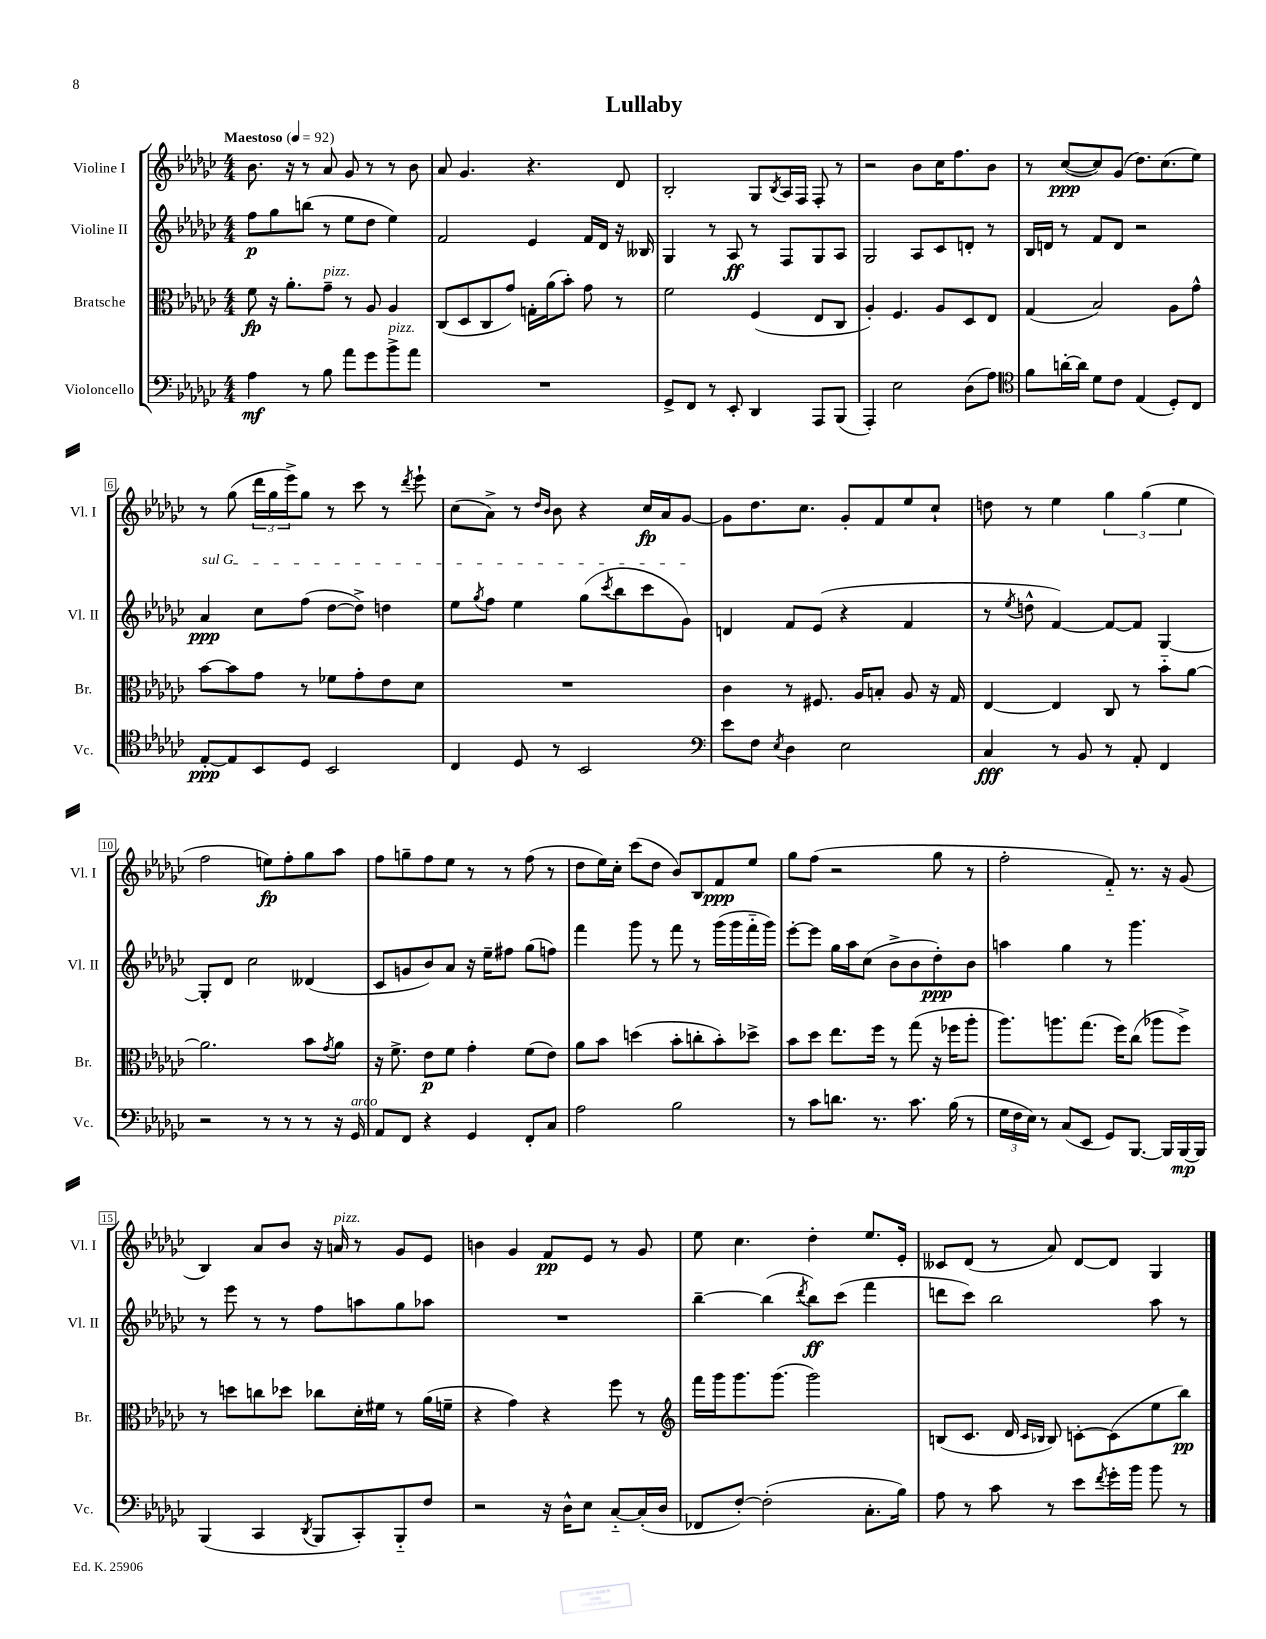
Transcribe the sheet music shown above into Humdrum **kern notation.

**kern	**dynam	**kern	**dynam	**kern	**dynam	**kern	**dynam
*part4	*part4	*part3	*part3	*part2	*part2	*part1	*part1
*staff4	*staff4	*staff3	*staff3	*staff2	*staff2	*staff1	*staff1
*I"Violoncello	*	*I"Bratsche	*	*I"Violine II	*	*I"Violine I	*
*I'Vc.	*	*I'Br.	*	*I'Vl. II	*	*I'Vl. I	*
*clefF4	*	*clefC3	*	*clefG2	*	*clefG2	*
*k[b-e-a-d-g-c-]	*	*k[b-e-a-d-g-c-]	*	*k[b-e-a-d-g-c-]	*	*k[b-e-a-d-g-c-]	*
*M4/4	*	*M4/4	*	*M4/4	*	*M4/4	*
*MM92	*	*MM92	*	*MM92	*	*MM92	*
=1	=1	=1	=1	=1	=1	=1	=1
!	!	!	!	!	!	!LO:TX:a:B:t=Maestoso	!
4A-\	mf	8f\	fp	8ff\L	p	8.b-\	.
.	.	16r	.	8gg-\	.	.	.
.	.	8.a-'\L	.	.	.	16r	.
8r	.	.	.	(8bbn\J	.	8r	.
!	!	!LO:TX:a:i:t=pizz.	!	!	!	!	!
8B-\	.	8g-~\J	.	8r	.	8a-/	.
8a-\L	.	8r	.	8ee-\L	.	8g-/	.
8g-\	.	8A-/	.	8dd-\J	.	8r	.
!LO:TX:a:i:t=pizz.	!	!	!	!	!	!	!
8b-^\	.	4A-/	.	4ee-\)	.	8r	.
8a-\J	.	.	.	.	.	8b-\	.
=2	=2	=2	=2	=2	=2	=2	=2
1r	.	(8C-/L	.	2f/	.	8a-/	.
.	.	8D-/	.	.	.	4.g-/	.
.	.	8C-/	.	.	.	.	.
.	.	8g-/J)	.	.	.	.	.
.	.	16Gn'\LL	.	4e-/	.	4.r	.
.	.	(16a-\J	.	.	.	.	.
.	.	8b-'\J)	.	.	.	.	.
.	.	8g-\	.	16f/LL	.	.	.
.	.	.	.	16d-/JJ	.	.	.
.	.	8r	.	16r	.	8d-/	.
.	.	.	.	16B--X/	.	.	.
=3	=3	=3	=3	=3	=3	=3	=3
8GG-^/L	.	2f\	.	4G-/	.	2B-'/	.
8FF/J	.	.	.	.	.	.	.
8r	.	.	.	8r	.	.	.
8EE-'/	.	.	.	8A-/	ff	.	.
4DD-/	.	(4F/	.	8r	.	8G-/L	.
.	.	.	.	.	.	8qB-/	.
.	.	.	.	8F/L	.	16A-/L	.
.	.	.	.	.	.	16F/JJ	.
8AAA-/L	.	8E-/L	.	8G-/	.	8F'/	.
(8BBB-/J	.	8C-/J	.	8A-/J	.	8r	.
=4	=4	=4	=4	=4	=4	=4	=4
4AAA-'/)	.	4A-'/)	.	2G-/	.	2r	.
2E-\	.	4.F/	.	.	.	.	.
.	.	.	.	8A-/L	.	8b-\L	.
.	.	8A-/L	.	8c-/	.	16cc-\K	.
.	.	.	.	.	.	8.ff\	.
(8D-\L	.	8D-/	.	8dn'/J	.	.	.
8A-\J)	.	8E-/J	.	8r	.	8b-\J	.
=5	=5	=5	=5	=5	=5	=5	=5
*clefC4	*	*	*	*	*	*	*
8f\L	.	(4G-/	.	16B-/LL	.	8r	.
.	.	.	.	16dn/JJ	.	.	.
[16an'\L	.	.	.	8r	.	([8cc-/L	ppp
16a\JJ]	.	.	.	.	.	.	.
8d-\L	.	2B-/)	.	8f/L	.	8cc-/])	.
8c-\J	.	.	.	8d/J	.	(8g-/J	.
(4E-/	.	.	.	2r	.	8.dd-\L)	.
.	.	.	.	.	.	(8.cc-\	.
8D-'/L)	.	8A-\L	.	.	.	.	.
8C-/J	.	8g-^^\J	.	.	.	8ee-\J)	.
!!LO:LB:g=z
=6	=6	=6	=6	=6	=6	=6	=6
!	!	!	!	!LO:TX:a:i:t=sul G	!	!	!
[8E-'/L	ppp	[8b-\L	.	4a-/	ppp	8r	.
8E-/]	.	8b-\]	.	.	.	(8gg-\	.
8BB-/	.	8g-\J	.	8cc-\L	.	24ddd-\LL	.
.	.	.	.	.	.	24gg-\	.
.	.	.	.	.	.	24eee-^\J)	.
8D-/J	.	8r	.	(8ff\J	.	8gg-\J	.
2BB-/	.	8f-X\L	.	[8dd-\L	.	8r	.
.	.	8g-'\	.	8dd-^\J])	.	8ccc-\	.
.	.	8e-\	.	4ddn\	.	8r	.
.	.	.	.	.	.	8qddd-/	.
.	.	8d-\J	.	.	.	8eee-`\	.
=7	=7	=7	=7	=7	=7	=7	=7
4C-/	.	1r	.	8ee-\L	.	(8cc-\L	.
.	.	.	.	8qgg-/	.	.	.
.	.	.	.	8ff\J	.	8a-^\J)	.
8D-/	.	.	.	4ee-\	.	8r	.
.	.	.	.	.	.	16qqdd-/LL	.
.	.	.	.	.	.	16qqb-/JJ	.
8r	.	.	.	.	.	8b-\	.
2BB-/	.	.	.	(8gg-\L	.	4r	.
.	.	.	.	8qccc-/	.	.	.
.	.	.	.	8bb-\	.	.	.
.	.	.	.	8ccc-\	.	16cc-/LL	fp
.	.	.	.	.	.	16a-/J	.
.	.	.	.	8g-\J)	.	[8g-/J	.
=8	=8	=8	=8	=8	=8	=8	=8
*clefF4	*	*	*	*	*	*	*
8e-\L	.	4c-\	.	4dn/	.	8g-\L]	.
8F\J	.	.	.	.	.	8.dd-\	.
8qE-/	.	.	.	.	.	.	.
4D-\	.	8r	.	8f/L	.	.	.
.	.	.	.	.	.	8.cc-\J	.
.	.	8.F#X/	.	(8e-/J	.	.	.
2E-\	.	.	.	4r	.	8g-'/L	.
.	.	16A-/KL	.	.	.	.	.
.	.	8Bn'/J	.	.	.	8f/	.
.	.	8A-/	.	4f/	.	8ee-/	.
.	.	16r	.	.	.	8cc-`/J	.
.	.	16G-/	.	.	.	.	.
=9	=9	=9	=9	=9	=9	=9	=9
4C-/	fff	[4E-/	.	8r	.	8ddn\	.
.	.	.	.	8qee-/	.	.	.
.	.	.	.	8ddn^^\	.	8r	.
8r	.	4E-/]	.	[4f/)	.	4ee-\	.
8BB-/	.	.	.	.	.	.	.
8r	.	8C-/	.	8f/L_	.	6gg-\	.
8AA-'/	.	8r	.	8f/J]	.	.	.
.	.	.	.	.	.	(6gg-\	.
4FF/	.	8b-\L	.	[4G-/	.	.	.
.	.	.	.	.	.	6ee-\	.
.	.	[8a-\J	.	.	.	.	.
!!LO:LB:g=z
=10	=10	=10	=10	=10	=10	=10	=10
2r	.	2.a-\]	.	8G-'/L]	.	2ff\	.
.	.	.	.	8d-/J	.	.	.
.	.	.	.	2cc-\	.	.	.
8r	.	.	.	.	.	8een\L)	fp
8r	.	.	.	.	.	8ff'\	.
8r	.	8b-\L	.	(4d--X/	.	8gg-\	.
.	.	8qg-/	.	.	.	.	.
16r	.	8a-\J	.	.	.	8aa-\J	.
!LO:TX:a:i:t=arco	!	!	!	!	!	!	!
16GG-/	.	.	.	.	.	.	.
=11	=11	=11	=11	=11	=11	=11	=11
8AA-/L	.	16r	.	8c-/L	.	8ff\L	.
.	.	8.f^\	.	.	.	.	.
8FF/J	.	.	.	8gn/	.	8ggn~\	.
4r	.	8e-\L	p	8b-/)	.	8ff\	.
.	.	8f\J	.	8a-/J	.	8ee-\J	.
4GG-/	.	4g-'\	.	16r	.	8r	.
.	.	.	.	16ee-~\KL	.	.	.
.	.	.	.	8ff#X\J	.	8r	.
8FF'/L	.	(8f\L	.	(8gg-\L	.	(8ff\	.
8C-/J	.	8e-\J)	.	8ffn\J)	.	8r	.
=12	=12	=12	=12	=12	=12	=12	=12
2A-\	.	8a-\L	.	4fff\	.	8dd-\L	.
.	.	8b-\J	.	.	.	16ee-\L)	.
.	.	.	.	.	.	16cc-'\JJ	.
.	.	(4ddn\	.	8ggg-\	.	(8ccc-\L	.
.	.	.	.	8r	.	8dd-\J	.
2B-\	.	8b-'\L	.	8fff\	.	8b-/L)	.
.	.	8ccn'\	.	8r	.	8B-/	.
.	.	8b-'\)	.	(16ggg-\LL	.	8f/	ppp
.	.	.	.	16ggg-\	.	.	.
.	.	8dd-X^\J	.	16fff\	.	8ee-/J	.
.	.	.	.	16ggg-\JJ)	.	.	.
=13	=13	=13	=13	=13	=13	=13	=13
8r	.	8b-\L	.	[8eee-'\L	.	8gg-\L	.
8c-\L	.	8dd-\J	.	8eee-\J]	.	(8ff\J	.
8.dn\J	.	8.ee-\L	.	16gg-\LL	.	2r	.
.	.	.	.	16aa-\J	.	.	.
.	.	.	.	(8cc-\J	.	.	.
8.r	.	16ff\Jk	.	.	.	.	.
.	.	8r	.	8b-^\L	.	.	.
8.c-\	.	(8gg-\	.	8b-\	.	.	.
.	.	16r	.	8dd-'\)	ppp	8gg-\	.
(16B-\	.	16ff-X\KL	.	.	.	.	.
8r	.	8aa-'\J	.	8b-\J	.	8r	.
=14	=14	=14	=14	=14	=14	=14	=14
24G-\LL	.	8.aa-\L)	.	4aan\	.	2ff'\	.
24F\	.	.	.	.	.	.	.
24E-\JJ)	.	.	.	.	.	.	.
8r	.	.	.	.	.	.	.
.	.	8.aan\	.	.	.	.	.
(8C-/L	.	.	.	4gg-\	.	.	.
8EE-/J	.	(8.gg-\J	.	.	.	.	.
8GG-/L)	.	.	.	8r	.	8f/)	.
.	.	16ff\KL)	.	.	.	.	.
[8.BBB-/J	.	(8cc-\J	.	4.ggg-\	.	8.r	.
.	.	8aa-X\L	.	.	.	.	.
16BBB-/LL]	.	.	.	.	.	16r	.
[16BBB-/	mp	8ff^\J)	.	.	.	(8g-/	.
16BBB-/JJ]	.	.	.	.	.	.	.
!!LO:LB:g=z
=15	=15	=15	=15	=15	=15	=15	=15
(4BBB-/	.	8r	.	8r	.	4B-/)	.
.	.	8ddn\L	.	8eee-\	.	.	.
4CC-/	.	8ccn\	.	8r	.	8a-/L	.
.	.	8dd-X\J	.	8r	.	8b-/J	.
8qDD-/	.	.	.	.	.	.	.
8BBB-/L	.	8cc-X\L	.	8ff\L	.	16r	.
!	!	!	!	!	!	!LO:TX:a:i:t=pizz.	!
.	.	.	.	.	.	16an/	.
8CC-'/)	.	16d-'\L	.	8aan\	.	8r	.
.	.	16f#X\JJ	.	.	.	.	.
8BBB-/	.	8r	.	8gg-\	.	8g-/L	.
8F/J	.	(16a-\LL	.	8aa-X\J	.	8e-/J	.
.	.	16fn~\JJ	.	.	.	.	.
=16	=16	=16	=16	=16	=16	=16	=16
2r	.	4r	.	1r	.	4bn\	.
.	.	4g-\)	.	.	.	4g-/	.
16r	.	4r	.	.	.	8f/L	pp
16D-^^\KL	.	.	.	.	.	.	.
8E-\J	.	.	.	.	.	8e-/J	.
[8C-/L	.	8ff\	.	.	.	8r	.
(16C-'/L]	.	8r	.	.	.	8g-/	.
16D-/JJ	.	.	.	.	.	.	.
=17	=17	=17	=17	=17	=17	=17	=17
*	*	*clefG2	*	*	*	*	*
8FF-X/L	.	16fff\LL	.	[4bb-~\	.	8ee-\	.
.	.	16ggg-\J	.	.	.	.	.
[8F'/J)	.	8.ggg-\	.	.	.	4.cc-\	.
(2F'\]	.	.	.	(4bb-\]	.	.	.
.	.	(8.ggg-\J	.	.	.	.	.
.	.	.	.	8qddd-/	.	.	.
.	.	2ggg-\)	.	8bb-\L)	ff	4dd-'\	.
.	.	.	.	(8ccc-\J	.	.	.
8.C-'\L	.	.	.	4fff\	.	8.ee-/L	.
16B-\Jk)	.	.	.	.	.	16e-'/Jk	.
=18	=18	=18	=18	=18	=18	=18	=18
8A-\	.	(8Bn/L	.	8dddn\L	.	8c--X/L	.
8r	.	8.c-/J	.	8ccc-\J)	.	(8d-/J	.
8c-\	.	.	.	2bb-\	.	8r	.
.	.	16d-/	.	.	.	.	.
.	.	16qqc-/LL	.	.	.	.	.
.	.	16qqB-X/JJ	.	.	.	.	.
8r	.	8B-/)	.	.	.	8a-/)	.
8e-\L	.	[8cn'\L	.	.	.	[8d-/L	.
8qf/	.	.	.	.	.	.	.
16g-'\L	.	(8c\]	.	.	.	8d-/J]	.
16b-\JJ	.	.	.	.	.	.	.
8b-\	.	8ee-\	.	8aa-\	.	4G-/	.
8r	.	8bb-\J)	pp	8r	.	.	.
==	==	==	==	==	==	==	==
*-	*-	*-	*-	*-	*-	*-	*-
